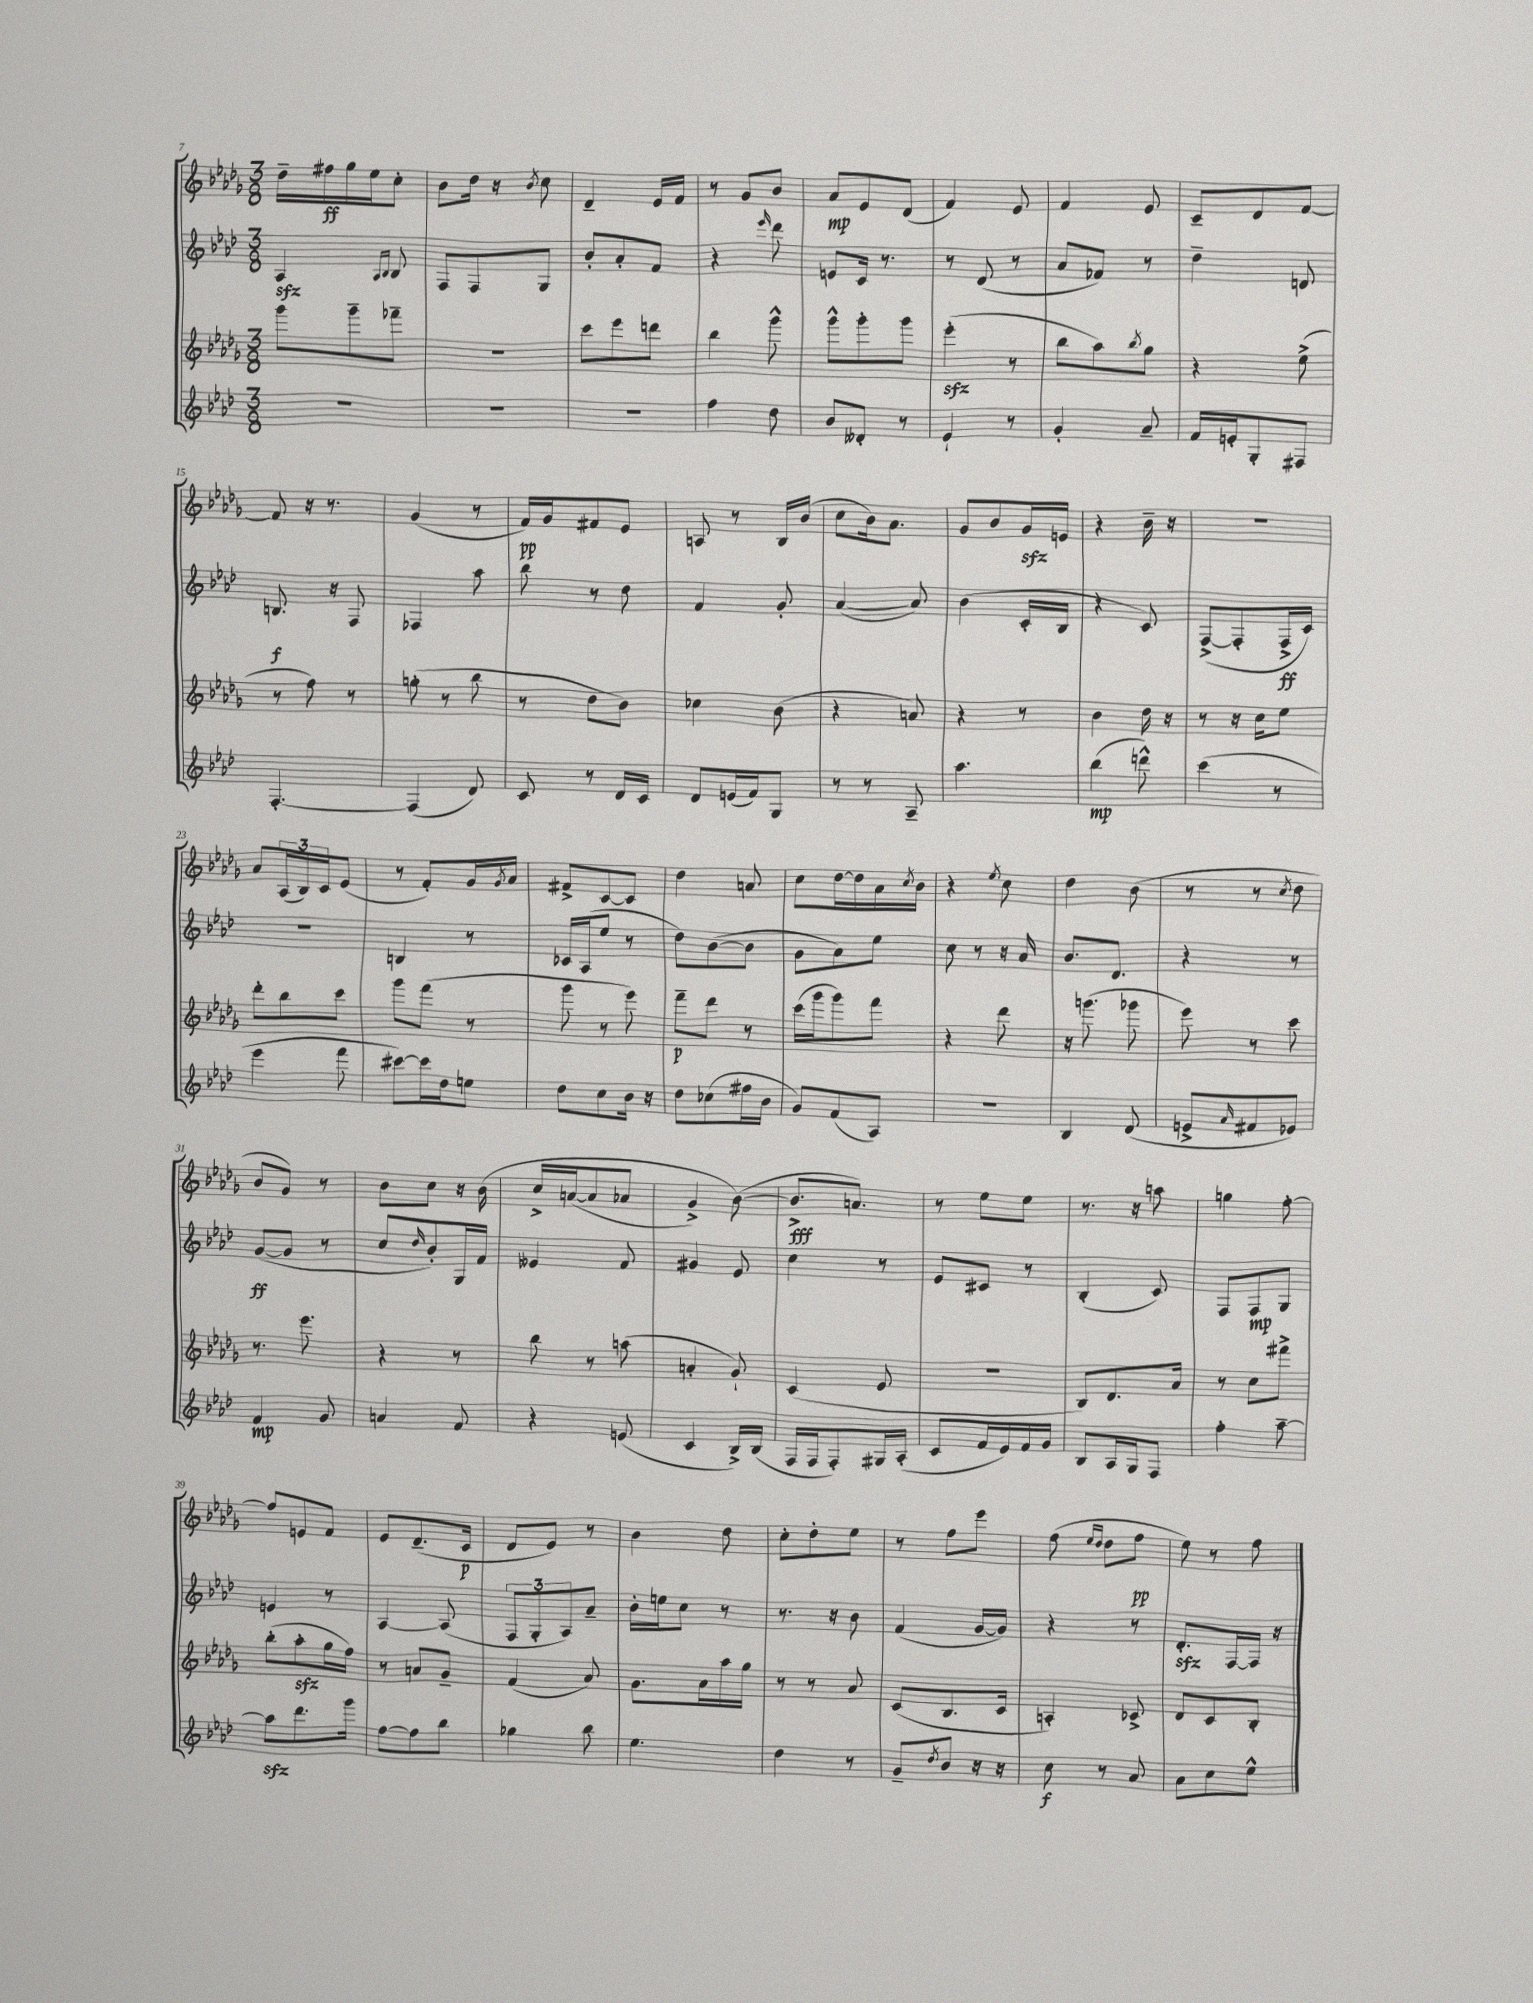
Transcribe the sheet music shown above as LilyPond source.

<<
\new StaffGroup <<
\new Staff = "s0" {
    \clef treble \key des \major \numericTimeSignature \time 3/8
    des''16-- fis''16\ff ges''16 ees''16 c''8-. |
    bes'8 des''16 r16 \acciaccatura { bes'8 } c''8 |
    des'4-- ees'16 f'16 |
    r8 ges'8 bes'8 |
    aes'8\mp ees'8 des'8( |
    f'4) ees'8 |
    f'4 ees'8 |
    c'8-- des'8 f'8~ |
    f'8 r16 r8. |
    ges'4( r8 |
    f'16\pp) ges'16 fis'8 ees'8 |
    a8 r8 bes16 bes'16( |
    c''8 bes'16) aes'8. |
    ges'8 bes'8 ges'16\sfz e'16 |
    r4 bes'16-- r16 |
    R4. |
    aes'8 \tuplet 3/2 { aes16( bes16) c'16 } ees'8( |
    r8 f'8-.) ges'16 \acciaccatura { ges'8 } aes'16 |
    fis'8-> c'8~ c'8 |
    des''4 a'8 |
    c''8 des''16~ des''16 aes'16 \acciaccatura { c''8 } bes'16 |
    r4 \acciaccatura { ees''8 } c''8 |
    des''4 bes'8( |
    r8 r8 \acciaccatura { c''8 } des''8 |
    bes'8 ges'8) r8 |
    bes'8 c''8 r16 bes'16\( |
    c''16-> a'16~( a'8 aes'8 |
    ges'4->) bes'8~(\) |
    bes'8.->\fff a'8.) |
    r8 ees''8 ees''8 |
    r8. r16 a''8 |
    g''4 f''8~-. |
    f''8 e'8 f'8 |
    ees'8 des'8.--( c'16\p |
    des'8 ees'8) r8 |
    bes'4 des''8 |
    c''8-. des''8-. ees''8 |
    r8 f''8 ees'''8 |
    f''8( \grace { ees''16 des''16 } des''8 f''8\pp |
    ees''8) r8 f''8 \bar "|." |
}
\new Staff = "s1" {
    \clef treble \key aes \major \numericTimeSignature \time 3/8
    aes4\sfz \grace { aes16 bes16 } bes8 |
    f8 f8 g8 |
    bes'8-. aes'8-. f'8 |
    r4 \grace { ees'''16 } des'''8 |
    e'8 c'16 r8. |
    r8 des'8( r8 |
    aes'8 fes'8) r8 |
    des''4-- d'8 |
    b8.\f r16 f8 |
    fes4 aes''8 |
    bes''8 r8 des''8 |
    f'4 g'8-. |
    aes'4~( aes'8) |
    bes'4( c'16-. bes16 |
    r4 c'8) |
    f8~->( f8-. f16->\ff c'16) |
    R4. |
    b4 r8 |
    ces'16 aes16( ees''8 r8 |
    des''8) bes'8~( bes'8 |
    g'8 aes'8) ees''8 |
    c''8 r8 r16 aes'16 |
    bes'8. des'8. |
    r4 r8 |
    g'8~\ff( g'8 r8 |
    c''8 \grace { des''16 } bes'8-.) g16 f'16 |
    eeses'4 f'8 |
    gis'4 ees'8 |
    c''4 r8 |
    ees'8 cis'8 r8 |
    bes4-.( c'8) |
    f8 f8\mp g8 |
    e'4 r8 |
    aes4~ aes8( |
    \tuplet 3/2 { f8 g8-. aes8) } aes'8-- |
    bes'16-. e''16 c''8 r8 |
    r8. r16 bes'8 |
    f'4( g'16~ g'16) |
    r4 r8 |
    des'8.-.\sfz f16~ f16 r16 \bar "|." |
}
\new Staff = "s2" {
    \clef treble \key des \major \numericTimeSignature \time 3/8
    ges'''8 ges'''8-- fes'''8-- |
    R4. |
    c'''8 ees'''8 d'''8 |
    bes''4 ges'''8-^ |
    ges'''8-^ ges'''8-. ges'''8 |
    ees'''4-.\sfz( r8 |
    bes''8 aes''8) \acciaccatura { bes''8 } ges''8 |
    r4 ees''8->( |
    r8 f''8) r8 |
    g''8-.( r8 bes''8 |
    r8 des''8 bes'8) |
    ces''4 bes'8( |
    r4 a'8) |
    r4 r8 |
    bes'4 des''16 r16 |
    r8 r16 c''16 ees''8 |
    des'''8-. bes''8 c'''8 |
    ges'''8 f'''8( r8 |
    ges'''8 r8 ees'''8) |
    f'''8--\p des'''8 r8 |
    c'''16( ges'''16 ges'''8) f'''8 |
    r4 des'''8 |
    r16 g'''8.( ges'''8 |
    ees'''8) r8 c'''8 |
    r8. ees'''8. |
    r4 r8 |
    bes''8 r8 a''8( |
    a'4-. ges'8-!) |
    c'4( ees'8 |
    R4. |
    bes8) des'8. aes'16 |
    r8 c''8 fis'''8-> |
    bes''8-.( aes''8-.\sfz ges''16 f''16) |
    r8 a'8 ges'8-- |
    f'4( aes'8) |
    ges'8. aes'16 aes''16 ges''16 |
    r8 r8 aes'8 |
    c'8( bes8. c'16 |
    a4-.) ces'8-> |
    des'8 c'8 bes8-. \bar "|." |
}
\new Staff = "s3" {
    \clef treble \key aes \major \numericTimeSignature \time 3/8
    R4. |
    R4. |
    R4. |
    f''4 des''8 |
    bes'8 deses'8-. r8 |
    ees'4-! r8 |
    g'4-. aes'8-- |
    f'16 e'16-. g8-. fis8 |
    f4.~-. |
    f4( des'8) |
    c'8 r8 des'16 c'16 |
    des'8 e'16( f'16) g8 |
    r8 r8 aes8-- |
    aes''4. |
    bes''4\mp( d'''8-^) |
    c'''4( r8 |
    ees'''4 f'''8 |
    cis'''8~) cis'''16 des''16 e''8 |
    des''8 c''8 bes'16 r16 |
    des''8 ces''8( fis''16 bes'16 |
    g'8) f'8( aes8) |
    R4. |
    bes4 des'8( |
    e'8-> \grace { aes'16 } fis'8 ees'8) |
    f'4\mp g'8 |
    a'4 f'8 |
    r4 e'8( |
    c'4 bes16->) bes16( |
    f16 f16 f8-.) gis16 aes16-.( |
    c'8 f'16 ees'16) f'16 g'16 |
    bes8 aes16 g16 f8 |
    f''4-. aes''8~-- |
    aes''8\sfz des'''8. g'''16 |
    f''8~ f''8 bes''8 |
    ges''4 bes''8 |
    ees''4. |
    des''4 r8 |
    g'8-- \acciaccatura { des''8 } bes'8 r16 r16 |
    c''8\f r8 aes'8 |
    aes'8 c''8 ees''8-^ \bar "|." |
}
>>
>>
\layout { \context { \Score currentBarNumber = #7 } }
